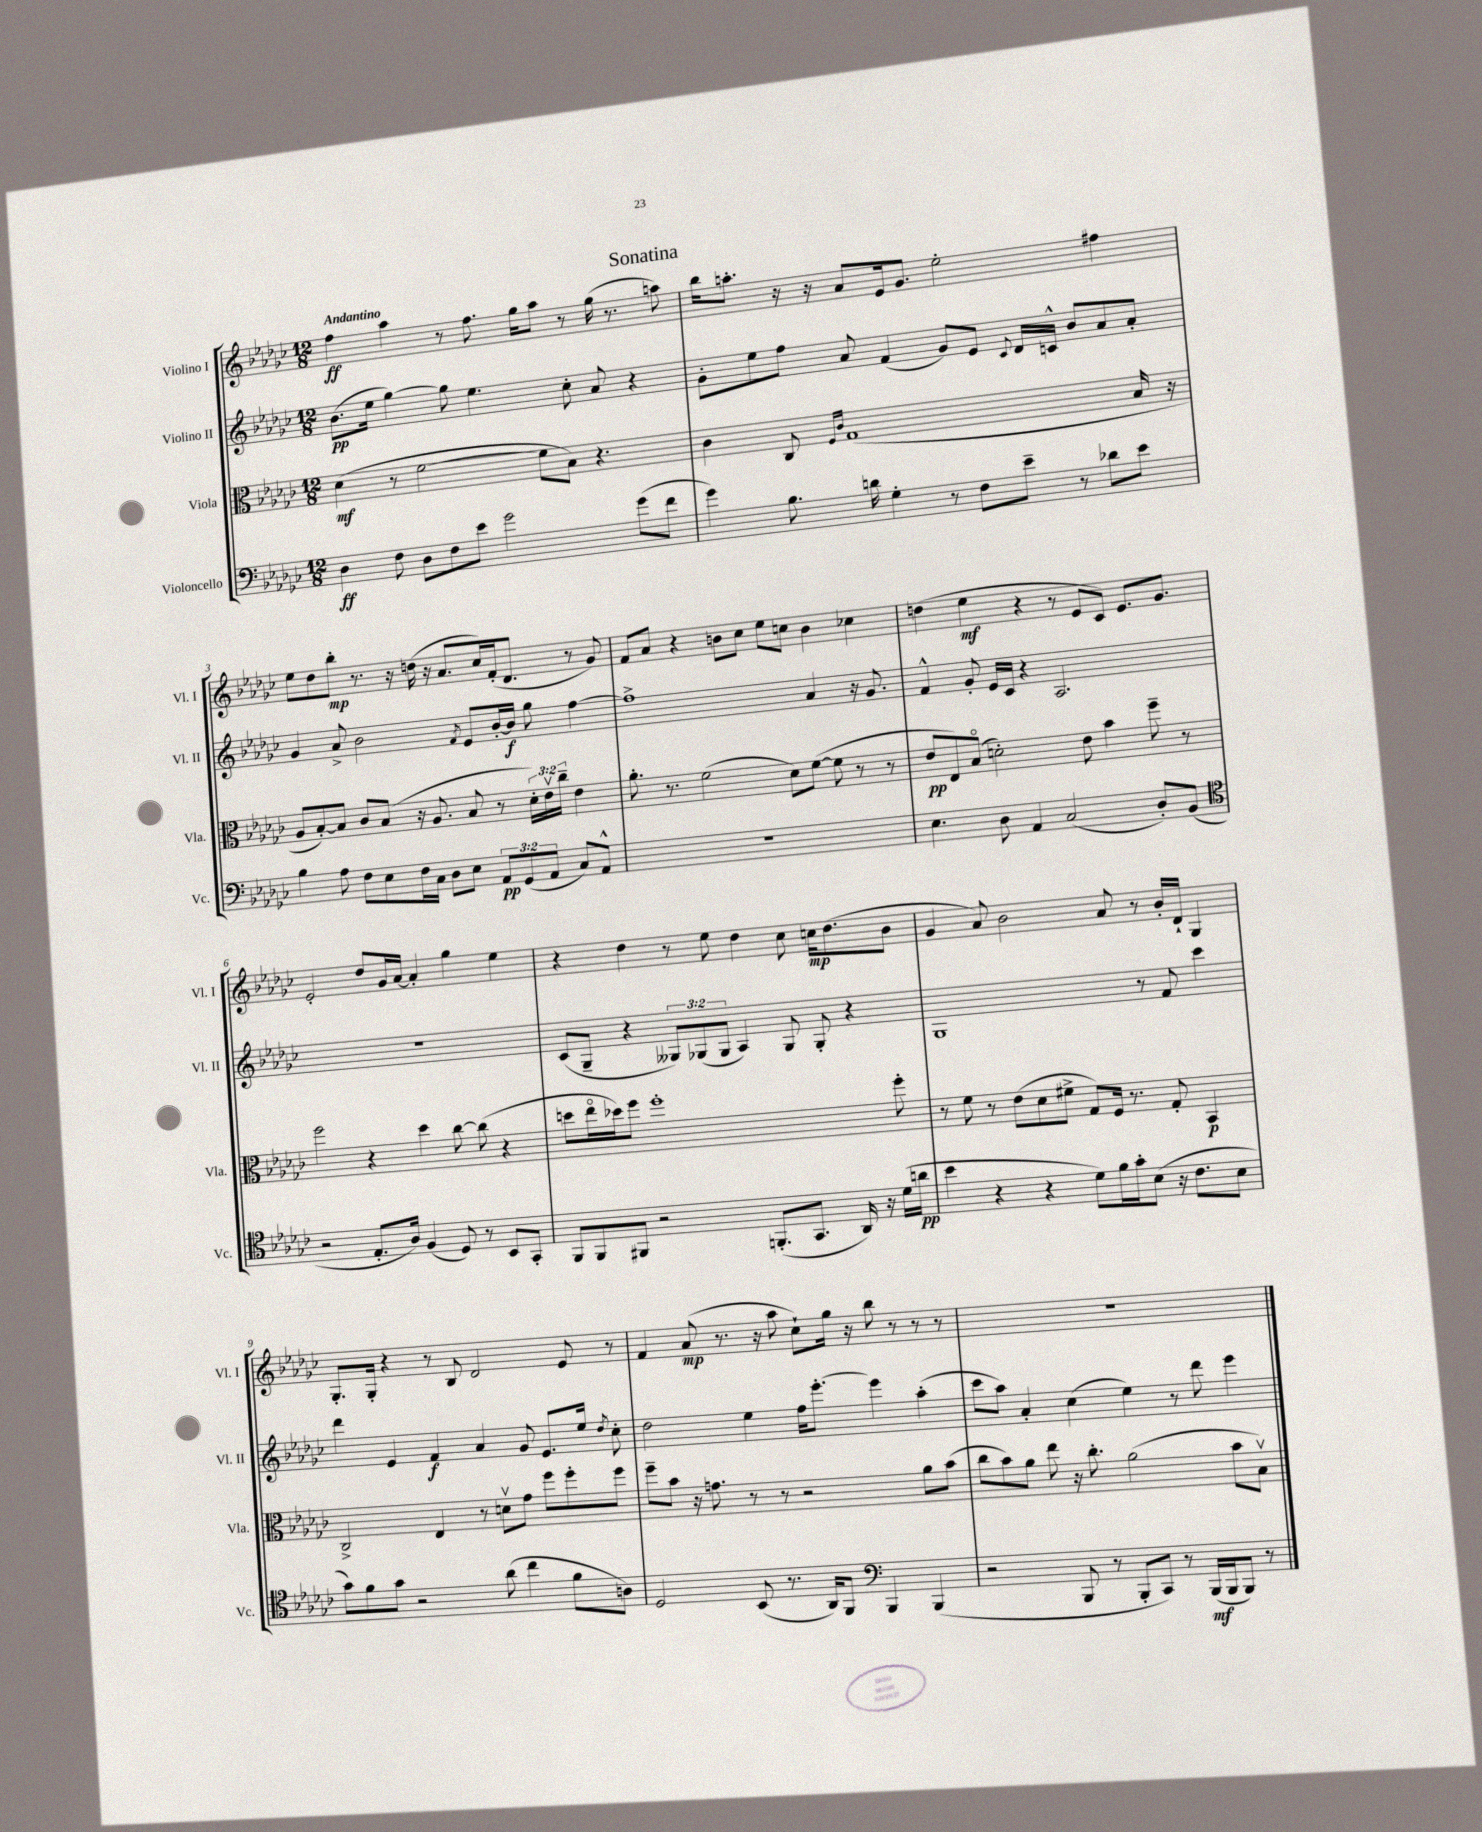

**kern	**kern	**kern	**kern
*staff4	*staff3	*staff2	*staff1
*clefF4	*clefC3	*clefG2	*clefG2
*k[b-e-a-d-g-c-]	*k[b-e-a-d-g-c-]	*k[b-e-a-d-g-c-]	*k[b-e-a-d-g-c-]
*M12/8	*M12/8	*M12/8	*M12/8
4D-	(4d-	(8.b-	4ff
.	.	16ee-	.
8F	8r	[4gg-)	4aa-
8D-	[2f	.	.
8F	.	8gg-]	8r
8e-	.	4.ee-	8.ff
2g-	.	.	.
.	.	.	16gg-
.	8f]	.	8aa-
.	8B-)	8cc-'	8r
.	4.r	8a-	(16gg-
.	.	.	8.r
(8g-	.	4r	.
8f	.	.	8aa)
=	=	=	=
4g-)	4c-	8g-'	16bb-
.	.	.	8.aa'
.	.	8ee-	.
8.B-	8C-	8ff	16r
.	.	.	16r
.	16qqF	.	.
.	16qqc-	.	.
.	(1G-	8a-	8a-
16d	.	.	.
4G-'	.	(4f	16e-
.	.	.	8.g-
8r	.	8g-)	2ee-'
8F	.	8e-	.
.	.	8qqc-	.
8e-~	.	16d-	.
.	.	16c^^	.
8r	.	8b-	.
8d-	.	8a-	4ff#
8e-	16B-	8a-'	.
.	16r	.	.
=	=	=	=
4B-	8A-	4g-	8ee-
.	[8B-')	.	8dd-
8A-	8B-]	8a-^	8bb-'
8F	8c-	2b-	8.r
8E-	(8B-	.	.
.	.	.	16r
16F	16r	.	(16dd
16C-	8.A-	.	16r
8D-	.	.	8.a-
.	.	8qf	.
8E-	8B-	8e-	.
.	.	.	16cc-)
12AA-	8r	[16b-'	(16f'
.	.	16b-]	8.d-
(12GG-	.	.	.
.	24d-')	8gg-	.
12AA-	24e-v	.	.
.	24cc-~	.	.
8C-)	4e-	[4ff	8r
8AA-^^	.	.	8g-)
=	=	=	=
1.r	8.a-'	1ff^]	8f
.	.	.	8a-
.	8.r	.	.
.	.	.	4r
.	(2f	.	.
.	.	.	8b
.	.	.	8cc-
.	.	.	8ee-
.	8d-)	.	8cc
.	([8f	4a-	4b
.	8f]	.	.
.	8r	16r	4cc-
.	.	8.g-	.
.	8r	.	.
=	=	=	=
4.E-	8e-	4f^^	(4dd
.	8E-)	.	.
.	(8B-o	8g-'	4ee-
8D-	2d')	16e-	.
.	.	16c-	.
4AA-	.	4r	4r
(2C-	.	2.A-	8r
.	8e-	.	8e-
.	4b-	.	8c-)
.	.	.	8.e-
8D-')	8ff~	.	.
.	.	.	8.g-
(8BB-	8r	.	.
=	=	=	=
*clefC4	*	*	*
2r	2ff	1.r	2e-'
8.E-'	4r	.	8dd-
.	.	.	16g-
16A-)	.	.	[16a-
(4F	4dd-	.	4a-']
8D-)	[8cc-	.	4gg-
8r	(8cc-]	.	.
8BB-	4r	.	4ee-
8GG-'	.	.	.
=	=	=	=
8FF	8dd	(8c-	4r
8FF	16ee-o	8G-~	.
.	16dd-)	.	.
8FF#	8ff	4r	4dd-
2r	1ff'	.	.
.	.	12G--)	8r
.	.	(12G-	.
.	.	.	8ee-
.	.	12G-	.
.	.	4A-)	4dd-
(8.FF'	.	.	.
.	.	8G-	8cc-
8.GG-	.	.	.
.	.	8G-'	16cc
.	.	.	(8.dd-
16AA-)	.	4r	.
16r	.	.	.
(16d-	8ff'	.	8b-
16a	.	.	.
=	=	=	=
4b-	8r	1G-	4g-
.	8f	.	.
4r	8r	.	8a-)
.	(8e-	.	2b-
4r	8d-	.	.
.	8f#^	.	.
8d-)	8G-)	.	.
16f	16F	.	8a-
16g-'	8.r	.	.
(8B-	.	8r	8r
16r	8G-'	8f	16b-'
8.c-	.	.	16d-`
.	4BB-	4ccc-	4G-
8B-	.	.	.
=	=	=	=
8g-)	2C-^	4ddd-	8.G-'
8f	.	.	.
.	.	.	16G-'
8g-	.	4e-	4r
2r	.	.	.
.	4E-	4f	8r
.	.	.	8B-
.	8r	4a-	2d-
(8a-	8dv	.	.
4cc-	8g-	8g-	.
.	8ff	8.e-	.
8f	8ff'	.	8e-
.	.	16ee-	.
.	.	8qdd-	.
8A)	8ff	8cc-'	8r
=	=	=	=
2D-	8ff~	2dd-	4f
.	8b-	.	.
.	16r	.	(8a-
.	8.g	.	.
.	.	.	8.r
(8BB-	8r	4ee-	.
.	.	.	16r
8.r	8r	.	8aa-
.	2r	16ff	8cc-`)
16AA-)	.	[8.eee-'	.
8FF	.	.	16gg-
.	.	.	16r
*clefF4	*	*	*
4BBB-	.	4eee-]	8bb-
.	.	.	8r
(4BBB-	8a-	(4aa-'	8r
.	(8b-	.	8r
=	=	=	=
2r	8cc-	8ccc-	1.r
.	8b-)	8aa-)	.
.	8a-	4a-'	.
.	8ee-	.	.
8BBB-	16r	(4cc-	.
.	8.cc-'	.	.
8r	.	.	.
8BBB-'	(2a-	4ee-)	.
8CC-)	.	.	.
8r	.	8r	.
(16BBB-	.	8ddd-	.
16BBB-	.	.	.
8BBB-)	8b-	4eee-	.
8r	8B-v)	.	.
==	==	==	==
*-	*-	*-	*-
